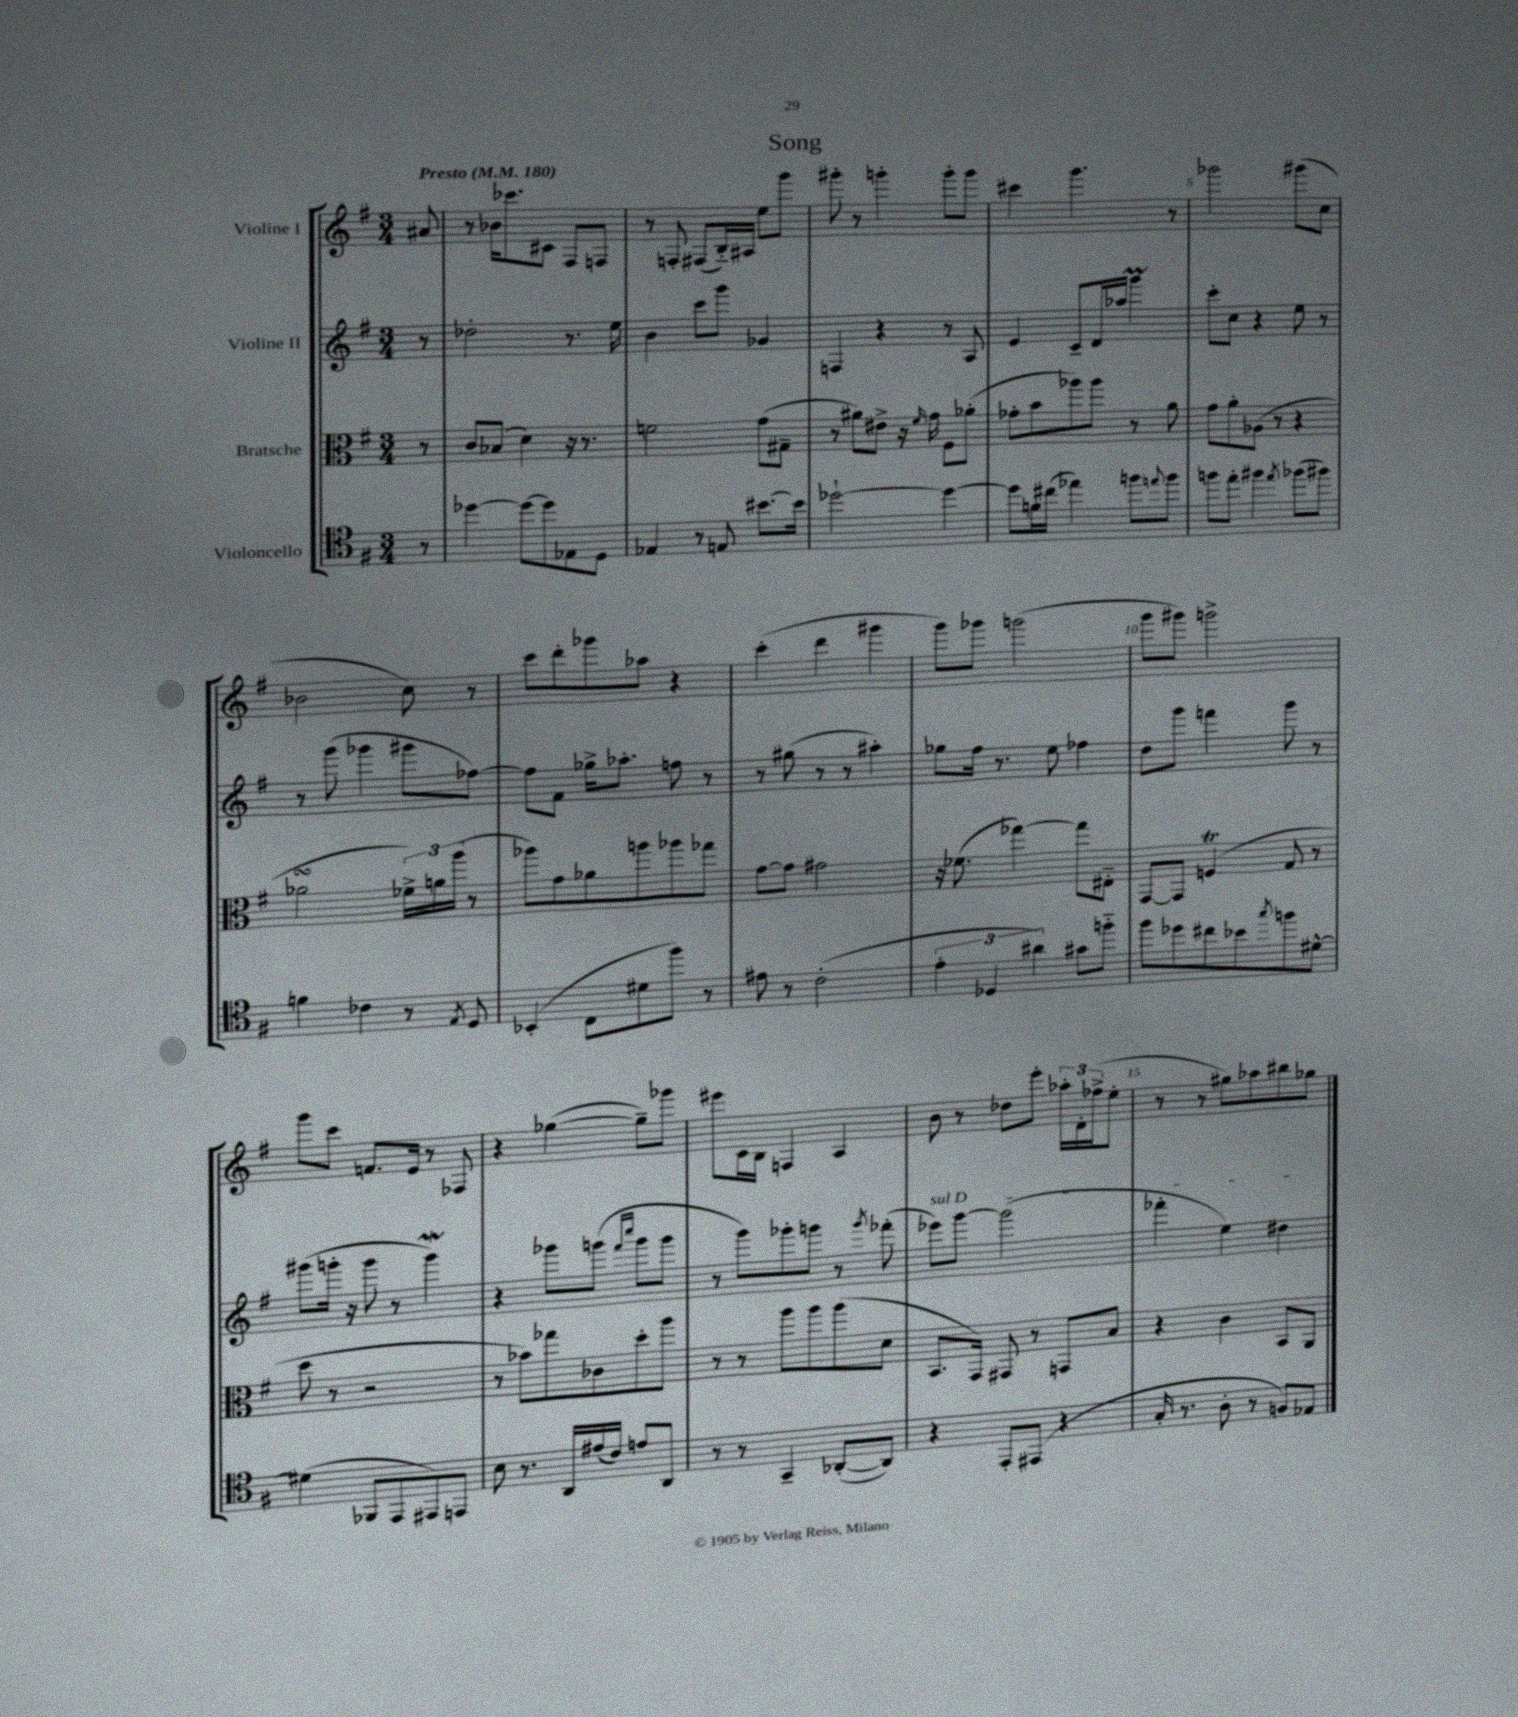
\header { title = "Song" }
<<
\new StaffGroup <<
\new Staff = "s0" \with { instrumentName = "Violine I" } {
    \clef treble \key g \major \numericTimeSignature \time 3/4 \partial 8 \tempo "Presto" 4 = 180
    ais'8 |
    r8 bes'16 ces'''8. cis'8 fis8 f8 |
    r8 f8-. fis8( b16-_) ais16 e''8 g'''8 |
    gis'''8-. r8 g'''4-. g'''8-. g'''8 |
    cis'''4 g'''4. r8 |
    ges'''2 gis'''8( c''8 |
    bes'2 c''8) r8 |
    c'''8 d'''8-. ges'''8 aes''8 r4 |
    c'''4-.( d'''4 gis'''4 |
    g'''8) ges'''8 g'''2( |
    g'''8 gis'''8) g'''2-> |
    g'''8 c'''8 f'8. e'16 r8 fes8 |
    r4 ges''4~( ges''8--) ges'''8 |
    eis'''8 c'16 b16 f4 a4 |
    b'8 r8 des''8 e'''8-. \tuplet 3/2 { aes''16-. d'16-. fes''16->( } e''8-. |
    r8 r8 gis''8) aes''8 bis''8 ges''8 \bar "|." |
}
\new Staff = "s1" \with { instrumentName = "Violine II" } {
    \clef treble \key g \major \numericTimeSignature \time 3/4 \partial 8
    r8 |
    des''2-. r8. e''16 |
    b'4 c'''8 g'''8 ges'4 |
    f4 r4 r8 a8 |
    e'4 c'8-- d'16 aes''16 g'''4\prall |
    c'''8-. c''8 r4 e''8 r8 |
    r8 g'''8( ges'''4 gis'''8 fes''8~) |
    fes''8 fis'8 ges''16-> aes''8.-. f''8 r8 |
    r8 gis''8( r8 r8 ais''4-.) |
    ges''8 fis''16 r8. e''8 fes''4 |
    d''8 g'''8 f'''4 g'''8 r8 |
    gis'''8( g'''16-. r16 g'''8 r8 g'''4\mordent) |
    r4 ges'''8 g'''8( \grace { fis'''16 c''''16 } g'''8 g'''8 |
    r8 g'''8) ges'''8-. g'''8 r8 \acciaccatura { g'''8 } fes'''8-.( |
    \once \override TextSpanner.bound-details.left.text = \markup { \italic "sul D" } ees'''8\startTextSpan) g'''8~ g'''2( |
    fes'''4-. e''4) dis''4\stopTextSpan \bar "|." |
}
\new Staff = "s2" \with { instrumentName = "Bratsche" } {
    \clef alto \key g \major \numericTimeSignature \time 3/4 \partial 8
    r8 |
    c'8 bes8( d'4) r16 r8. |
    f'2 g'8( gis8-- |
    r8 ais'8) eis'8-> r16 \grace { fis'16 } g'16 fis8 aes'8-.( |
    ges'8-. b'8 aes''8) aes''8 r8 a'8 |
    g'8 a'8-. aes8( r8 r4 |
    aes'2\turn \tuplet 3/2 { fes'16->) a'16 a''16( } r8 |
    aes''8) g'8 aes'8 a''8 aes''8 ges''8 |
    g'8~ g'8 gis'2 |
    r16 fes'8.( ges''4~) ges''8 eis8-_ |
    g,8~ g,8 f4\trill( g8 r8 |
    d''8 r8 r2 |
    r8 bes'8) ges''8 ces'8 d''8-. a''8 |
    r8 r8 a''8 a''8 a''8( d'8 |
    b,8. g,16) gis,8 r8 g,8 b8 |
    r4 c'4 b,8 a,8 \bar "|." |
}
\new Staff = "s3" \with { instrumentName = "Violoncello" } {
    \clef tenor \key g \major \numericTimeSignature \time 3/4 \partial 8
    r8 |
    des''4~ des''8~ des''8 ees8 d8 |
    ees4 r8 e8 bis'8.~ bis'16 |
    des''2~-! des''4~ |
    des''8 f'16 cis''16( ees''4) f''8 \appoggiatura { e''8 } f''8 |
    f''8 e''8-. fis''4 \acciaccatura { e''8 } fes''8( fis''8) |
    f'4 ces'4 r8 \acciaccatura { e8 } d8 |
    bes,4-.( c8 dis'8 fis''8) r8 |
    eis'8 r8 c'2-.( |
    \tuplet 3/2 { e'4-. des4 ais'4) } gis'8 f''8-_ |
    fis''8 des''8 cis''8 bes'8 \acciaccatura { g''8 } f''8 dis'8~-^ |
    dis'4( fes,8 e,8 eis,8) e,8 |
    b8 r8. a,16 eis'16( c'16) e'8 a,8 |
    r8 r8 g,4-- aes,8~-.( aes,8) |
    r4 e,8-. eis,8( r4 |
    g16-. r8. a8-. r8 f8) ees8 \bar "|." |
}
>>
>>
\layout { \context { \Score \override BarNumber.break-visibility = ##(#f #t #t) barNumberVisibility = #(every-nth-bar-number-visible 5) } }
